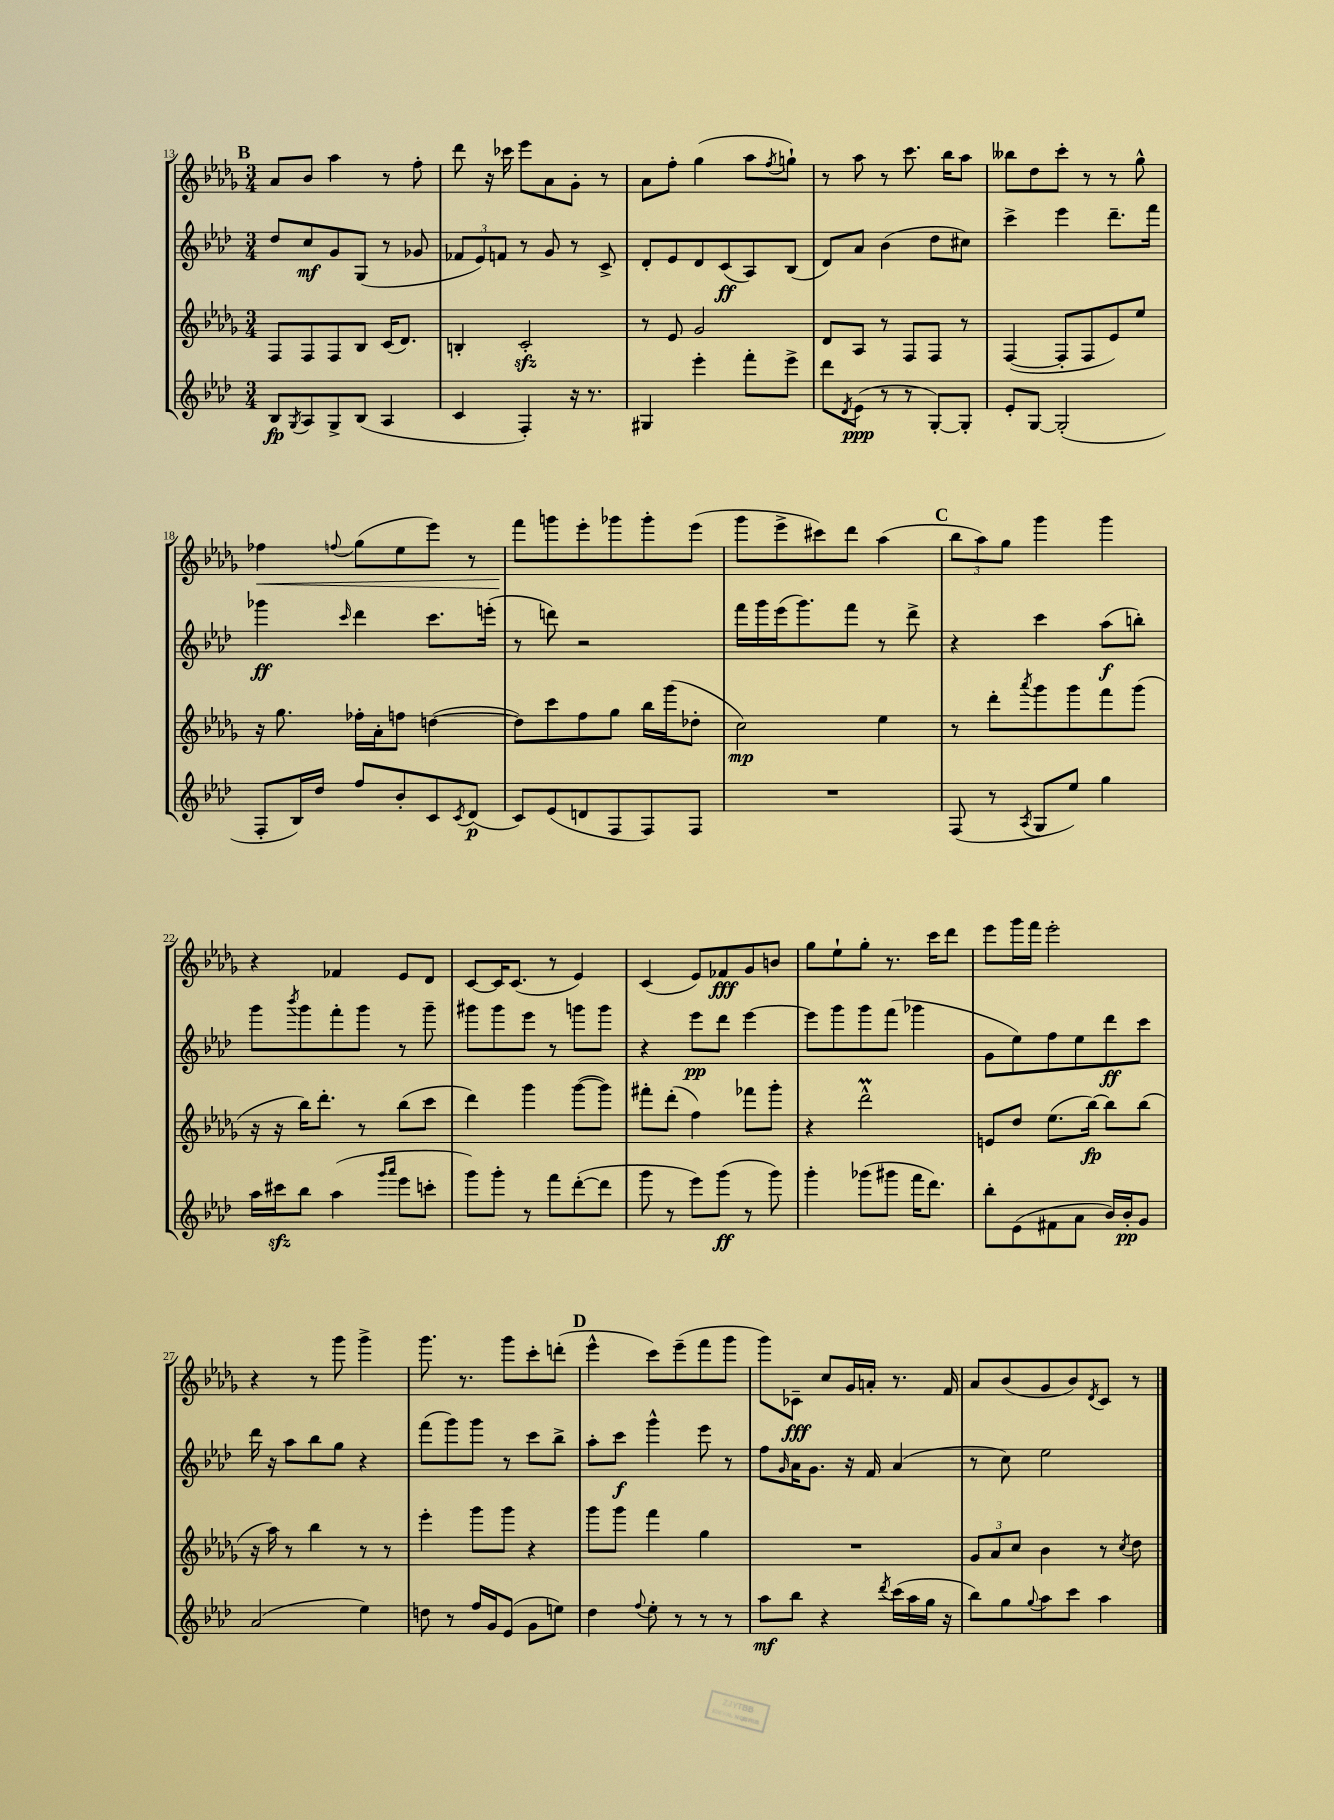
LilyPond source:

<<
\new StaffGroup <<
\new Staff = "s0" {
    \clef treble \key des \major \numericTimeSignature \time 3/4
    \mark \markup { \bold "B" } aes'8 bes'8 aes''4 r8 f''8-. |
    des'''8 r16 ces'''16 ees'''8 aes'8 ges'8-. r8 |
    aes'8 f''8-. ges''4( aes''8 \acciaccatura { f''8 } g''8-!) |
    r8 aes''8 r8 c'''8. bes''16 aes''8 |
    beses''8 des''8 c'''8-. r8 r8 ges''8-^ |
    fes''4\< \appoggiatura { f''8 } ges''8( ees''8 ees'''8) r8 |
    f'''8\! g'''8 ees'''8-. ges'''8 ges'''8-. ees'''8( |
    ges'''8 ees'''8-> cis'''8) des'''8 aes''4( |
    \mark \markup { \bold "C" } \tuplet 3/2 { bes''8 aes''8) ges''8 } ges'''4 ges'''4 |
    r4 fes'4 ees'8 des'8 |
    c'8~ c'16 c'8.( r8 ees'4) |
    c'4( ees'8) fes'8\fff ges'8 b'8 |
    ges''8 ees''8-! ges''8-. r8. c'''16 des'''8 |
    ees'''8 ges'''16 f'''16 ees'''2-. |
    r4 r8 ges'''8 ges'''4-> |
    ges'''8. r8. ges'''8 c'''8-. d'''8-.( |
    \mark \markup { \bold "D" } ees'''4-^ c'''8) ees'''8--( f'''8 ges'''8 |
    ges'''8) ces'8--\fff c''8 ges'16 a'16-. r8. f'16 |
    aes'8 bes'8( ges'8 bes'8) \acciaccatura { des'8 } c'8 r8 \bar "|." |
}
\new Staff = "s1" {
    \clef treble \key aes \major \numericTimeSignature \time 3/4
    \mark \markup { \bold "B" } des''8 c''8\mf g'8 g8( r8 ges'8 |
    \tuplet 3/2 { fes'8 ees'8) f'8 } r8 g'8 r8 c'8-> |
    des'8-. ees'8 des'8 c'8\ff( aes8) bes8( |
    des'8) aes'8 bes'4( des''8 cis''8) |
    c'''4-> ees'''4 des'''8.-- f'''16 |
    ges'''4\ff \grace { c'''16 } des'''4 c'''8. e'''16-.( |
    r8 d'''8) r2 |
    f'''16 g'''16 ees'''16( g'''8.) f'''8 r8 des'''8-> |
    \mark \markup { \bold "C" } r4 c'''4 aes''8\f( b''8-.) |
    g'''8 \acciaccatura { bes'''8 } g'''8 f'''8-. g'''8 r8 g'''8-- |
    gis'''8 gis'''8 ees'''8 r8 g'''8 g'''8 |
    r4 ees'''8\pp des'''8 ees'''4~ |
    ees'''8 g'''8 g'''8 f'''8( ges'''4 |
    g'8 ees''8) f''8 ees''8 des'''8\ff c'''8 |
    des'''16 r16 aes''8 bes''8 g''8 r4 |
    f'''8( g'''8) g'''8 r8 c'''8 bes''8-> |
    \mark \markup { \bold "D" } aes''8-. c'''8\f g'''4-^ ees'''8 r8 |
    f''8 \grace { g'16 } aes'16 g'8. r16 f'16 aes'4( |
    r8 c''8) ees''2 \bar "|." |
}
\new Staff = "s2" {
    \clef treble \key des \major \numericTimeSignature \time 3/4
    \mark \markup { \bold "B" } f8 f8 f8 bes8 c'16( des'8.) |
    b4-. c'2-.\sfz |
    r8 ees'8 ges'2 |
    des'8 aes8 r8 f8 f8 r8 |
    f4~( f8-. f8 ees'8) ees''8 |
    r16 ges''8. fes''16-. aes'16-. f''8 d''4~( |
    d''8) c'''8 f''8 ges''8 bes''16 ges'''16( des''8-. |
    c''2\mp) ees''4 |
    \mark \markup { \bold "C" } r8 des'''8-. \acciaccatura { aes'''8 } ges'''8 ges'''8 f'''8 ges'''8( |
    r16 r16 bes''16) des'''8.-. r8 bes''8( c'''8 |
    des'''4) ges'''4 ges'''8~( ges'''8) |
    fis'''8-. des'''8-.( f''4) fes'''8 ges'''8-. |
    r4 des'''2-^\prall |
    e'8 des''8 ees''8.( bes''16~\fp) bes''8 bes''8( |
    r16 aes''16) r8 bes''4 r8 r8 |
    ees'''4-. ges'''8 ges'''8 r4 |
    \mark \markup { \bold "D" } ges'''8 ges'''8 f'''4 ges''4 |
    R2. |
    \tuplet 3/2 { ges'8 aes'8 c''8 } bes'4 r8 \acciaccatura { c''8 } des''8 \bar "|." |
}
\new Staff = "s3" {
    \clef treble \key aes \major \numericTimeSignature \time 3/4
    \mark \markup { \bold "B" } bes8\fp \acciaccatura { g8 } aes8 g8-> bes8( aes4 |
    c'4 f4-.) r16 r8. |
    gis4 ees'''4-. f'''8-. ees'''8-> |
    des'''8 \acciaccatura { des'8 } ees'8\ppp( r8 r8 g8~-.) g8-. |
    ees'8-. g8~ g2-.( |
    f8-. bes16) des''16 f''8 bes'8-. c'8 \acciaccatura { c'8 } des'8\p( |
    c'8) ees'8( d'8 f8 f8) f8 |
    R2. |
    \mark \markup { \bold "C" } f8( r8 \acciaccatura { aes8 } g8 ees''8) g''4 |
    aes''16 cis'''16\sfz bes''8 aes''4( \grace { g'''16 aes'''16 } ees'''8 c'''8-. |
    g'''8) g'''8-. r8 f'''8 des'''8~-.( des'''8 |
    g'''8 r8 ees'''8) g'''8\ff( r8 g'''8) |
    g'''4-. ges'''8( gis'''8 f'''16 des'''8.) |
    bes''8-. ees'8( fis'8 aes'8 bes'16) bes'16-.\pp g'8 |
    aes'2( ees''4) |
    d''8 r8 f''16 g'16 ees'8( g'8 e''8) |
    \mark \markup { \bold "D" } des''4 \appoggiatura { f''8 } ees''8-. r8 r8 r8 |
    aes''8\mf bes''8 r4 \acciaccatura { des'''8 } c'''16( aes''16 g''16 r16 |
    bes''8) g''8 \appoggiatura { g''8 } aes''8 c'''8 aes''4 \bar "|." |
}
>>
>>
\layout { \context { \Score currentBarNumber = #13 } }
